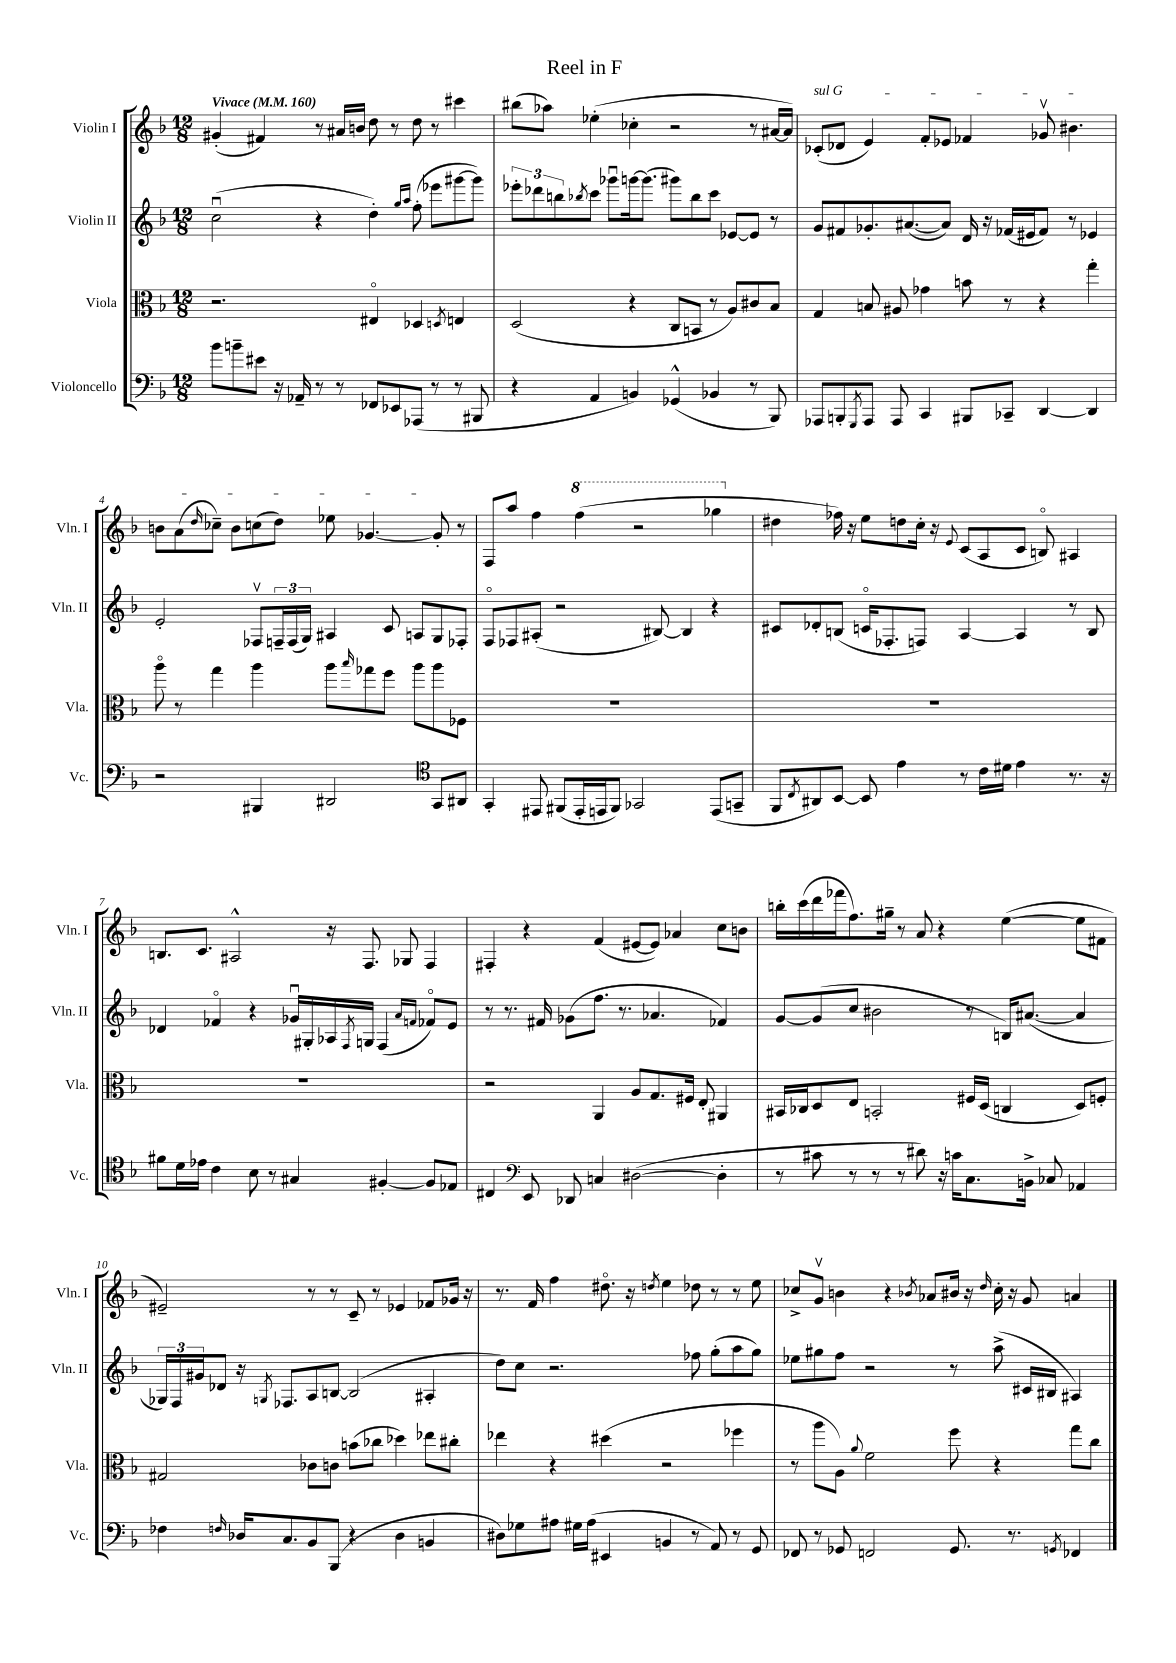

**kern	**kern	**kern	**kern
*staff4	*staff3	*staff2	*staff1
*clefF4	*clefC3	*clefG2	*clefG2
*k[b-]	*k[b-]	*k[b-]	*k[b-]
*M12/8	*M12/8	*M12/8	*M12/8
*MM160	*MM160	*MM160	*MM160
8b-	2.r	(2ccu	(4g#'
8b~	.	.	.
8e#	.	.	4f#)
16r	.	.	.
16AA-~	.	.	.
8r	.	4r	8r
8r	.	.	16a#
.	.	.	16b
8FF-	4E#o	4dd')	8dd
8EE-	.	.	8r
.	.	16qqgg	.
.	.	16qqaa	.
(8AAA-	4D-	(8ff'	8dd
8r	.	8eee-	8r
.	8qD	.	.
8r	4E	[8ggg#	4ccc#
8BBB#	.	8ggg#])	.
=	=	=	=
4r	(2D	12eee-'	(8bb#
.	.	12ddd-	.
.	.	.	8aa-)
.	.	12bb	.
.	.	8qbb-	.
4AA	.	8ccc	(4ee-'
.	.	8ggg-u	.
4BB)	4r	[16ggg	4cc-'
.	.	(8.ggg]	.
(4GG-^^	8C	8ggg#)	2r
.	8BB	8bb-	.
4BB-	8r	8ccc	.
.	8A)	[8e-	.
8r	8c#	8e-]	8r
8BBB-)	8B-	8r	[16a#
.	.	.	16a#])
=	=	=	=
8AAA-	4G	8g	(8c-'
8BBB'	.	8f#	8d-
8qGGG	.	.	.
8AAA-	8B	8.g-'	4e)
8AAA-	8A#	.	.
.	.	([8.a#	.
4CC	4g-	.	8f'
.	.	8a#])	8e-
8BBB#	8b	16d	4f-
.	.	16r	.
8CC-~	8r	(16f-	.
.	.	16e#	.
[4DD	4r	8f-)	8g-v
.	.	8r	4.b#
4DD]	4gg'	4e-	.
=	=	=	=
2r	8aao	2e'	8b
.	8r	.	(8a
.	.	.	16qqdd
.	4gg	.	8cc-~)
.	.	.	8b
4BBB#	4aa	8F-v	(8cc
.	.	24F~	8dd)
.	.	(24F	.
.	.	24G)	.
2DD#	8aa	4A#	8ee-
.	16qqbb-	.	.
.	8gg-	.	[4.g-
.	8ff	8c	.
.	8aa	8A	.
*clefC4	*	*	*
8GG	8aa	8G	8g-']
8AA#	8F-	8F-'	8r
=	=	=	=
4GG'	1.r	8Fo	8F
.	.	8F-	8aa
8EE#	.	(8A#'	4ff
(8FF#	.	2r	.
16EE#'	.	.	(4fff
16EE	.	.	.
8FF#)	.	.	.
2GG-	.	.	2r
.	.	[8B#)	.
.	.	4B#]	.
(8EE	.	4r	4ggg-
8GG~	.	.	.
=	=	=	=
8FF	1.r	8c#	4dd#
8qC	.	.	.
8AA#)	.	8d-'	.
[8BB-	.	(8B	16ff-)
.	.	.	16r
8BB-]	.	16co	8ee
.	.	8.F-'	.
4e	.	.	8dd
.	.	8F)	16cc'
.	.	.	16r
.	.	.	8qqe
8r	.	[4A	(8c
16c	.	.	8A
16d#	.	.	.
4e	.	4A]	8c
.	.	.	8Bo)
8.r	.	8r	4A#
.	.	8B	.
16r	.	.	.
=	=	=	=
8f#	1.r	4d-	8.B
16d	.	.	.
16e-	.	.	8.c
4c	.	4f-o	.
.	.	.	2A#^^
8B-	.	4r	.
8r	.	.	.
4G#	.	16g-u	.
.	.	16G#'	.
.	.	16A-	16r
.	.	8qF	.
.	.	16G	8.F
[4F#'	.	(4F	.
.	.	.	8G-
.	.	16qqa	.
.	.	16qqf	.
8F#]	.	8f-o)	4F
8E-	.	8e	.
=	=	=	=
4C#	2r	8r	4F#'
.	.	8.r	.
*clefF4	*	*	*
8EE	.	.	4r
.	.	16f#	.
8DD-	.	(8g-	.
4C	4AA	8.ff	(4f
.	.	8.r	.
([2D#	8A	.	[8e#
.	8.G	4.a-	8e#])
.	.	.	4a-
.	16F#	.	.
.	8E'	.	.
4D#']	4AA#	4f-)	8cc
.	.	.	8b
=	=	=	=
8r	16BB#	[8g	16bb'
.	16C-	.	(16ccc
8c#	8D	(8g]	16ddd
.	.	.	16fff-
8r	8E	8cc	8.ff)
8r	2BB'	2b#	.
.	.	.	16gg#~
8r	.	.	8r
8d#)	.	.	8a
16r	.	.	4r
16c	.	.	.
8.C	16F#	8r	.
.	(16D	.	.
.	4C	16B)	([4ee
16BB^	.	([8.a#	.
8C-	.	.	.
4AA-	8D)	4a#]	8ee]
.	8F'	.	8f#
=	=	=	=
4F-	2G#	24G-)	2e#~)
.	.	24F	.
.	.	24g#	.
.	.	8d-	.
16qqF	.	.	.
16D-	.	16r	.
.	.	8qG	.
8.C	.	8.F-	.
8BB-	8c-	8A	8r
(8BBB-	8c	[8B	8r
4r	(8b	(2B]	8c~
.	8cc-	.	8r
4D-	4dd-)	.	4e-
4BB	8ee-	4A#'	8f-
.	8cc#'	.	16g-
.	.	.	16r
=	=	=	=
8D#)	4ee-	8dd)	8.r
8G-	.	8cc	.
.	.	.	16f
8A#	4r	2.r	4ff
16G#	.	.	.
(16A#	.	.	.
4EE#	(4dd#	.	8.dd#o
.	.	.	16r
.	.	.	8qdd
4BB	2r	.	4ee
8r	.	8ff-	8dd-
8AA)	.	(8gg'	8r
8r	4ff-	8aa	8r
8GG	.	8gg)	8ee
=	=	=	=
8FF-	8r	8ee-	8cc-^
8r	8aa	8gg#	8gv
8GG-	8A)	8ff	4b
.	8qqa	.	.
2FF	2f	2r	.
.	.	.	4r
.	.	.	8qb-
.	.	.	8a-
8.GG-	8ff	8r	16b#
.	.	.	16r
.	.	.	16qqdd
.	4r	(8aa^	16cc-'
8.r	.	.	16r
.	.	16c#	8g
.	.	16B#	.
8qGG	.	.	.
4FF-	8gg	4A#)	4a
.	8cc	.	.
==	==	==	==
*-	*-	*-	*-
